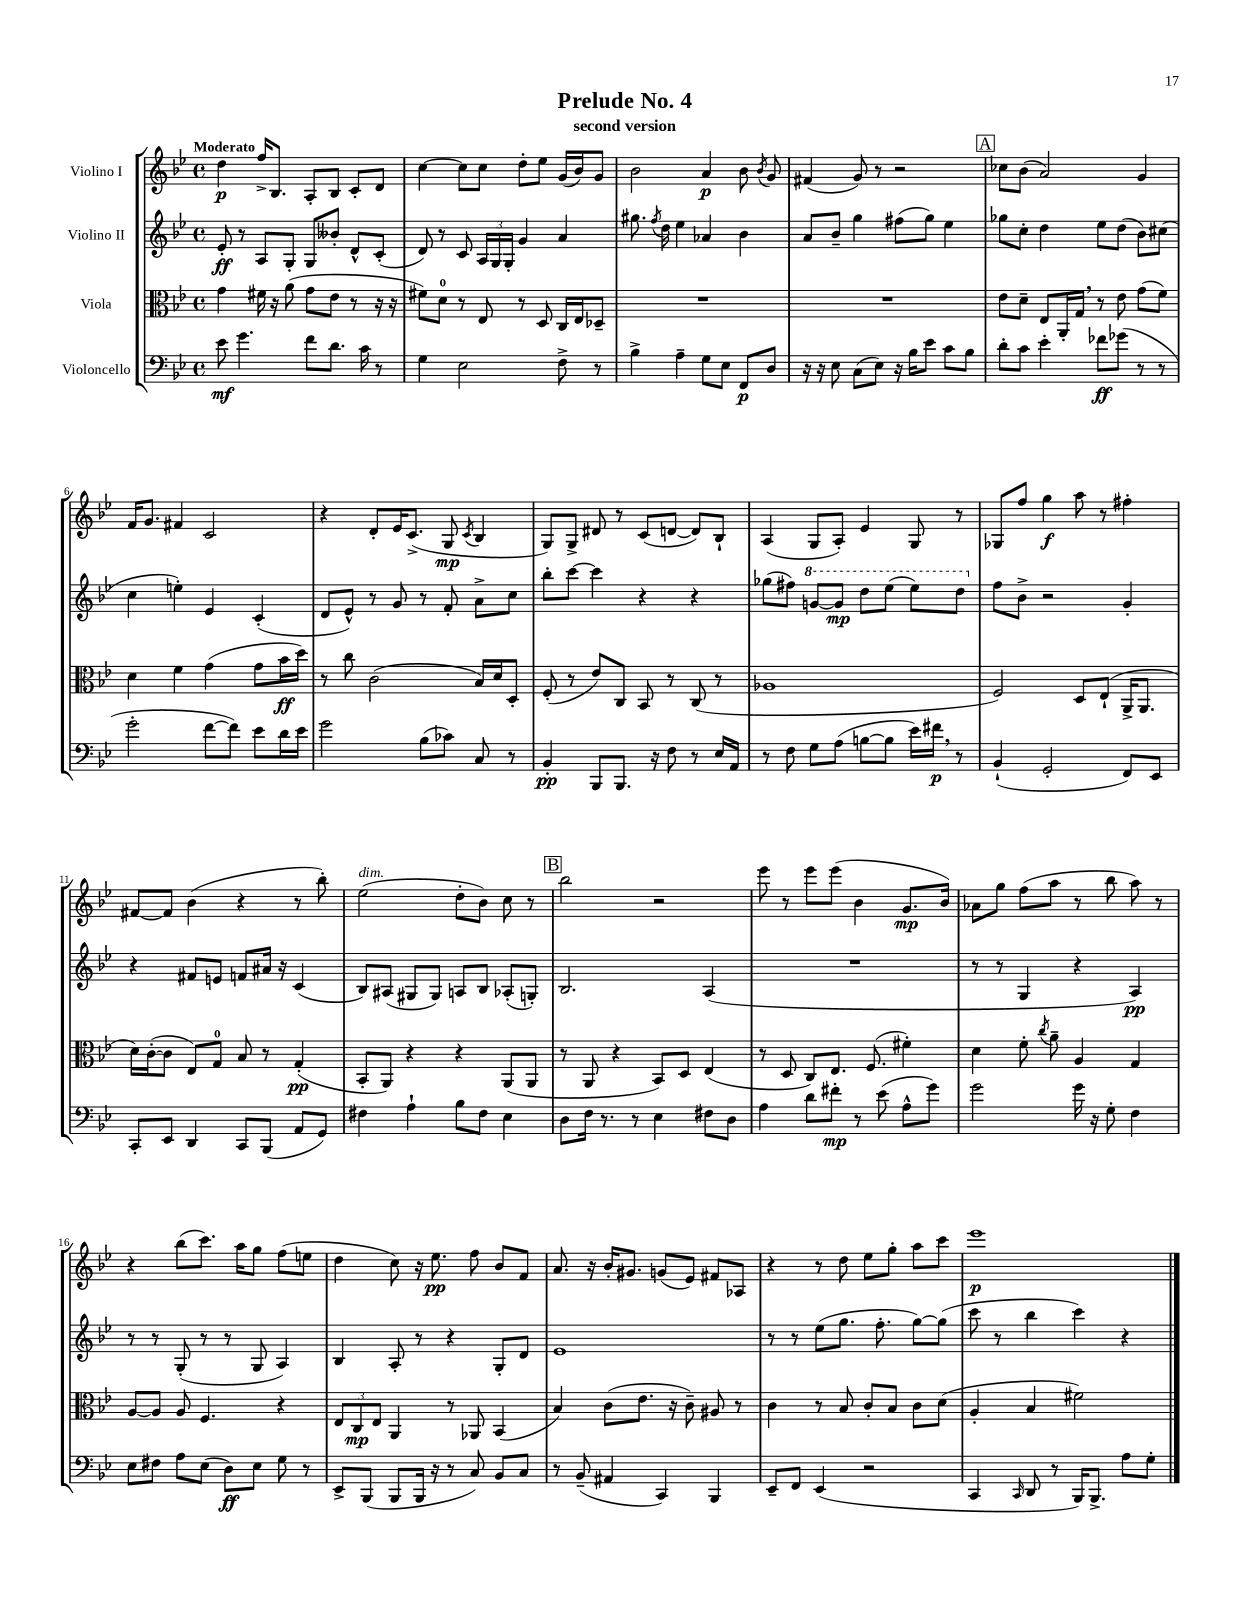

**kern	**kern	**kern	**kern
*staff4	*staff3	*staff2	*staff1
*clefF4	*clefC3	*clefG2	*clefG2
*k[b-e-]	*k[b-e-]	*k[b-e-]	*k[b-e-]
*M4/4	*M4/4	*M4/4	*M4/4
*met(c)	*met(c)	*met(c)	*met(c)
8e-	4g	8e-'	4dd
4.g	.	8r	.
.	16f#	8A	16ff^
.	16r	.	8.B-
.	(8a	8G'	.
8f	8g	8G	8A'
8.d	8e-	8b--'	8B-
.	8r	8d^^	8c'
16c	.	.	.
8r	16r	(8c'	8d
.	16r	.	.
=	=	=	=
4G	8f#)	8d)	[4cc
.	8d	8r	.
2E-	8r	8c	8cc]
.	8E-	24A	8cc
.	.	24G	.
.	.	24G'	.
.	8r	4g	8dd'
.	8D	.	8ee-
8F^	16C	4a	(16g
.	16E-	.	16b-)
8r	8D-~	.	8g
=	=	=	=
4B-^	1r	8.gg#	2b-
.	.	8qff	.
.	.	16dd	.
4A~	.	4ee-	.
8G	.	4a-	4a
8E-	.	.	.
8FF	.	4b-	8b-
.	.	.	8qb-
8D	.	.	8g
=	=	=	=
16r	1r	8a	(4f#
16r	.	.	.
8E-	.	8b-~	.
(8C	.	4gg	8g)
8E-)	.	.	8r
16r	.	(8ff#	2r
16B-	.	.	.
8e-	.	8gg)	.
8c	.	4ee-	.
8B-	.	.	.
=	=	=	=
8d'	8e-	8gg-	8cc-
8c	8d~	8cc'	(8b-
4e-'	8E-	4dd	2a)
.	16AA'	.	.
.	16G	.	.
8f-	8r	8ee-	.
(8g-	8e-	(8dd	.
8r	(8g	8b-)	4g
8r	8f)	(8cc#	.
=	=	=	=
2g'	4d	4cc	16f
.	.	.	8.g
.	4f	4ee')	4f#
[8f	(4g	4e-	2c
8f])	.	.	.
8e-	8g	(4c'	.
16d	16b-	.	.
16e-	16dd)	.	.
=	=	=	=
2g	8r	8d	4r
.	8cc	8e-^^)	.
.	(2c	8r	8d'
.	.	8g	16e-
.	.	.	(8.c^
(8B-	.	8r	.
8c-)	.	8f'	8G
.	.	.	8qc
8C	16B-)	8a^	4B-
.	16d	.	.
8r	8D'	8cc	.
=	=	=	=
4BB-'	(8F'	8bb-'	8G)
.	8r	[8ccc	8G^
8BBB-	8e-)	4ccc]	8d#
8.BBB-	8C	.	8r
.	8BB-	4r	(8c
16r	.	.	.
8F	8r	.	[8d
8r	(8C	4r	8d])
16E-	8r	.	8B-`
16AA	.	.	.
=	=	=	=
8r	1A-	(8gg-	(4A
8F	.	8ff#)	.
8G	.	[8gg	8G
(8A	.	8gg]	8A')
[8B	.	8ddd	4e-
8B]	.	(8eee-	.
16e-)	.	8eee-)	8G
16f#	.	.	.
8r	.	8ddd	8r
=	=	=	=
(4BB-`	2F)	8ff	8G-
.	.	8b-^	8ff
2GG'	.	2r	4gg
.	8D	.	8aa
.	(8E-`	.	8r
8FF)	16AA^	4g'	4ff#'
.	8.AA	.	.
8EE-	.	.	.
=	=	=	=
8CC'	16d)	4r	[8f#
.	([16c'	.	.
8EE-	8c]	.	8f#]
4DD	8E-)	8f#	(4b-
.	8G	8e	.
8CC	8B-	8f	4r
(8BBB-	8r	16a#	.
.	.	16r	.
8AA	(4G'	(4c	8r
8GG)	.	.	8bb-')
=	=	=	=
4F#	8BB-'	8B-)	(2ee-
.	8AA)	(8A#	.
4A`	4r	8G#	.
.	.	8G#)	.
8B-	4r	8A	8dd'
8F#	.	8B-	8b-)
4E-	(8AA	(8A-'	8cc
.	8AA	8G')	8r
=	=	=	=
8D	8r	2.B-	2bb-
16F	8AA	.	.
8.r	.	.	.
.	4r	.	.
8r	.	.	.
4E-	8BB-)	.	2r
.	8D	.	.
8F#	(4E-	(4A	.
8D	.	.	.
=	=	=	=
4A	8r	1r	8eee-
.	8D	.	8r
8d	8C)	.	8eee-
8f#'	8.E-	.	(8eee-
8r	.	.	4b-
.	(8.F	.	.
(8e-	.	.	.
8A^^	4f#')	.	8.g
8g)	.	.	.
.	.	.	16b-)
=	=	=	=
2g	4d	8r	8a-
.	.	8r	8gg
.	8f'	4G	(8ff
.	8qcc	.	.
.	8a~	.	8aa
16g	4A	4r	8r
16r	.	.	.
8G'	.	.	8bb-
4F	4G	4A)	8aa)
.	.	.	8r
=	=	=	=
8E-	[8A	8r	4r
8F#	8A]	8r	.
8A	8A	(8G'	(8bb-
(8E-	4.F	8r	8.ccc)
8D)	.	8r	.
.	.	.	16aa
8E-	.	8G	8gg
8G	4r	4A)	(8ff
8r	.	.	8ee
=	=	=	=
8EE-^	12E-	4B-	4dd
.	12C	.	.
(8BBB-	.	.	.
.	12E-	.	.
8BBB-	4AA	8A'	8cc)
16BBB-	.	8r	16r
16r	.	.	8.ee-
8r	8r	4r	.
8C)	8AA-	.	8ff
8BB-	(4BB-	8G'	8b-
8C	.	8d	8f
=	=	=	=
8r	4B-)	1e-	8.a
(8BB-~	.	.	.
.	.	.	16r
4AA#	(8c	.	16b-'
.	.	.	8.g#
.	8.e-	.	.
4CC)	.	.	(8g
.	16r	.	.
.	8c~)	.	8e-)
4BBB-	8A#	.	8f#
.	8r	.	8A-
=	=	=	=
8EE-~	4c	8r	4r
8FF	.	8r	.
(4EE-	8r	(8ee-	8r
.	8B-	8.gg	8dd
2r	8c'	.	8ee-
.	.	8.ff'	.
.	8B-	.	8gg'
.	8c	[8gg)	8aa
.	(8d	(8gg]	8ccc
=	=	=	=
4CC	4A'	8ccc	1eee-
.	.	8r	.
16qqCC	.	.	.
8DD	4B-	4bb-	.
8r	.	.	.
16BBB-)	2f#)	4ccc)	.
8.BBB-^	.	.	.
8A	.	4r	.
8G'	.	.	.
==	==	==	==
*-	*-	*-	*-
